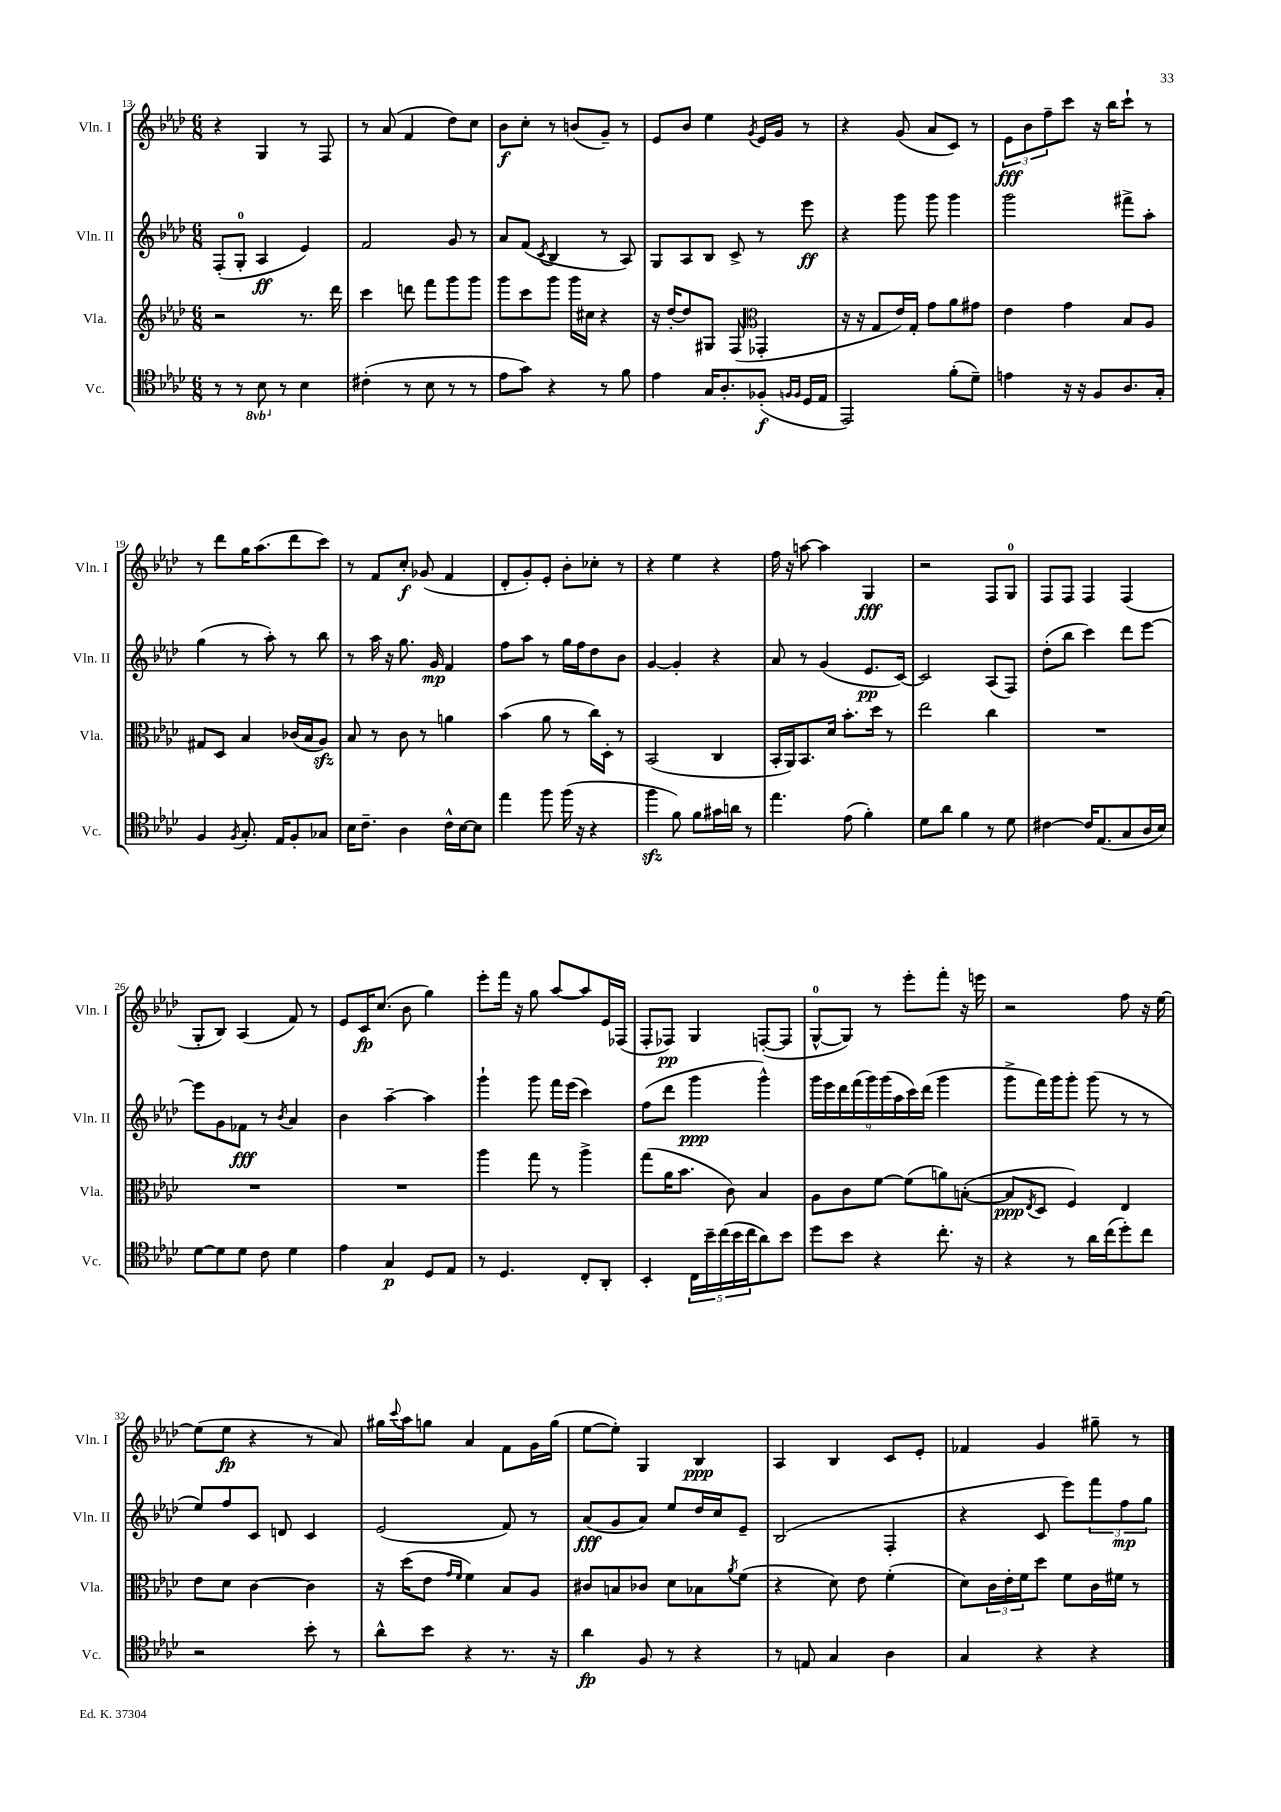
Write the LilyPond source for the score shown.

<<
\new StaffGroup <<
\new Staff = "s0" \with { instrumentName = "Vln. I" shortInstrumentName = "Vln. I" } {
    \clef treble \key aes \major \numericTimeSignature \time 6/8
    r4 g4 r8 f8 |
    r8 aes'8( f'4 des''8) c''8 |
    bes'8\f c''8-. r8 b'8( g'8--) r8 |
    ees'8 bes'8 ees''4 \acciaccatura { g'8 } ees'16 g'16 r8 |
    r4 g'8( aes'8 c'8) r8 |
    \tuplet 3/2 { ees'8\fff bes'8 f''8-- } c'''8 r16 bes''16 c'''8-! r8 |
    r8 des'''8 g''16 aes''8.( des'''8 c'''8) |
    r8 f'8 c''8-.\f ges'8( f'4 |
    des'8-. g'8-.) ees'8-. bes'8-. ces''8-. r8 |
    r4 ees''4 r4 |
    f''16 r16 a''8~ a''4 g4\fff |
    r2 f8 g8-0 |
    f8 f8 f4 f4( |
    g8-. bes8) aes4( f'8) r8 |
    ees'8 c'16\fp c''8.( bes'8 g''4) |
    ees'''8-. f'''16 r16 g''8 aes''8~ aes''8 ees'16 fes16( |
    f8-. fes8\pp) g4 f8~-.( f8 |
    g8-0~-^ g8) r8 ees'''8-. f'''8-. r16 e'''16 |
    r2 f''8 r16 ees''16~ |
    ees''8( ees''8\fp r4 r8 aes'8) |
    gis''16 \appoggiatura { c'''8 } aes''16 g''8 aes'4 f'8 g'16 g''16( |
    ees''8~ ees''8-.) g4 bes4\ppp |
    aes4 bes4 c'8 ees'8-. |
    fes'4 g'4 gis''8-- r8 \bar "|." |
}
\new Staff = "s1" \with { instrumentName = "Vln. II" shortInstrumentName = "Vln. II" } {
    \clef treble \key aes \major \numericTimeSignature \time 6/8
    f8-.( g8-0-. aes4\ff ees'4) |
    f'2 g'8 r8 |
    aes'8 f'8( \acciaccatura { c'8 } bes4 r8 aes8) |
    g8 aes8 bes8 c'8-> r8 ees'''8\ff |
    r4 g'''8 g'''8 g'''4 |
    g'''2 fis'''8-> aes''8-. |
    g''4( r8 aes''8-.) r8 bes''8 |
    r8 aes''16 r16 g''8. g'16\mp f'4 |
    f''8 aes''8 r8 g''16 f''16 des''8 bes'8 |
    g'4~ g'4-. r4 |
    aes'8 r8 g'4( ees'8.\pp c'16~) |
    c'2 aes8( f8) |
    des''8-.( bes''8 c'''4) des'''8 ees'''8~ |
    ees'''8 g'8 fes'8\fff r8 \acciaccatura { bes'8 } aes'4 |
    bes'4 aes''4~-- aes''4 |
    g'''4-! g'''8 f'''16 ees'''16( c'''4) |
    f''8( des'''8 g'''4\ppp g'''4-^) |
    \tuplet 9/8 { g'''16 ees'''16 des'''16 f'''16( g'''16) g'''16( aes''16 c'''16) des'''16( } g'''4 |
    g'''8-> f'''16) g'''16 g'''8-. g'''8( r8 r8 |
    ees''8) f''8 c'8 d'8 c'4 |
    ees'2( f'8) r8 |
    aes'8\fff( g'8 aes'8) ees''8 des''16 c''16 ees'8-- |
    bes2( f4-. |
    r4 c'8 ees'''8) \tuplet 3/2 { f'''8 f''8\mp g''8 } \bar "|." |
}
\new Staff = "s2" \with { instrumentName = "Vla." shortInstrumentName = "Vla." } {
    \clef treble \key aes \major \numericTimeSignature \time 6/8
    r2 r8. des'''16 |
    c'''4 d'''8 f'''8 g'''8 g'''8 |
    g'''8 c'''8 g'''8 g'''16 cis''16 r4 |
    r16 des''16~-. des''8 gis8 f8( \clef alto ges,4-. |
    r16 r16 g8 ees'16) g16-. g'8 aes'8 gis'8 |
    ees'4 g'4 bes8 aes8 |
    gis8 des8 bes4 ces'16( bes16 aes8\sfz) |
    bes8 r8 c'8 r8 a'4 |
    bes'4( aes'8 r8 c''16) des16-. r8 |
    bes,2( c4 |
    bes,16-. aes,16) bes,8. des'16 bes'8.-. des''16 r8 |
    ees''2 c''4 |
    R2. |
    R2. |
    R2. |
    aes''4 g''8 r8 aes''4-> |
    g''8( aes'16 bes'8. c'8) bes4 |
    aes8 c'8 f'8~ f'8( a'8) b8~-.( |
    b8\ppp \acciaccatura { ees8 } des8 f4) ees4 |
    ees'8 des'8 c'4~ c'4 |
    r16 des''16( ees'8 \grace { g'16 f'16 } f'4) bes8 aes8 |
    cis'8 b8 ces'8 des'8 bes8 \acciaccatura { aes'8 } f'8( |
    r4 des'8) ees'8 f'4-.( |
    des'8) \tuplet 3/2 { c'16 ees'16-. f'16 } des''8 f'8 c'16 fis'16 r8 \bar "|." |
}
\new Staff = "s3" \with { instrumentName = "Vc." shortInstrumentName = "Vc." } {
    \clef tenor \key aes \major \numericTimeSignature \time 6/8 \set Staff.ottavationMarkups = #ottavation-simple-ordinals
    r8 r8 \ottava #-1 bes,8 \ottava #0 r8 bes4 |
    cis'4-.( r8 bes8 r8 r8 |
    ees'8 g'8) r4 r8 f'8 |
    ees'4 g16 aes8.-. fes8-.\f( \grace { f16 f16 } des16 ees16 |
    ees,2) f'8-.( des'8--) |
    e'4 r16 r16 f8 aes8. g16-. |
    f4 \acciaccatura { f8 } g8.-. ees16 f8-. ges8 |
    bes16 c'8.-- aes4 c'16-^ bes16~ bes8 |
    ees''4 f''8 f''16( r16 r4 |
    f''4\sfz f'8) f'8 gis'16 a'16 r8 |
    ees''4. ees'8( f'4-.) |
    des'8 aes'8 f'4 r8 des'8 |
    cis'4~ cis'16 ees8.( g8 aes16 bes16) |
    des'8~ des'8 des'8 c'8 des'4 |
    ees'4 g4\p des8 ees8 |
    r8 des4. c8-. aes,8-. |
    bes,4-. \tuplet 5/4 { c16 bes'16-- c''16( bes'16 c''16 } aes'8) bes'8 |
    des''8 bes'8 r4 c''8.-. r16 |
    r4 r8 aes'16 c''16( des''8-.) c''8 |
    r2 bes'8-. r8 |
    aes'8-^ bes'8 r4 r8. r16 |
    aes'4\fp f8 r8 r4 |
    r8 e8 g4 aes4 |
    g4 r4 r4 \bar "|." |
}
>>
>>
\layout { \context { \Score currentBarNumber = #13 } }
